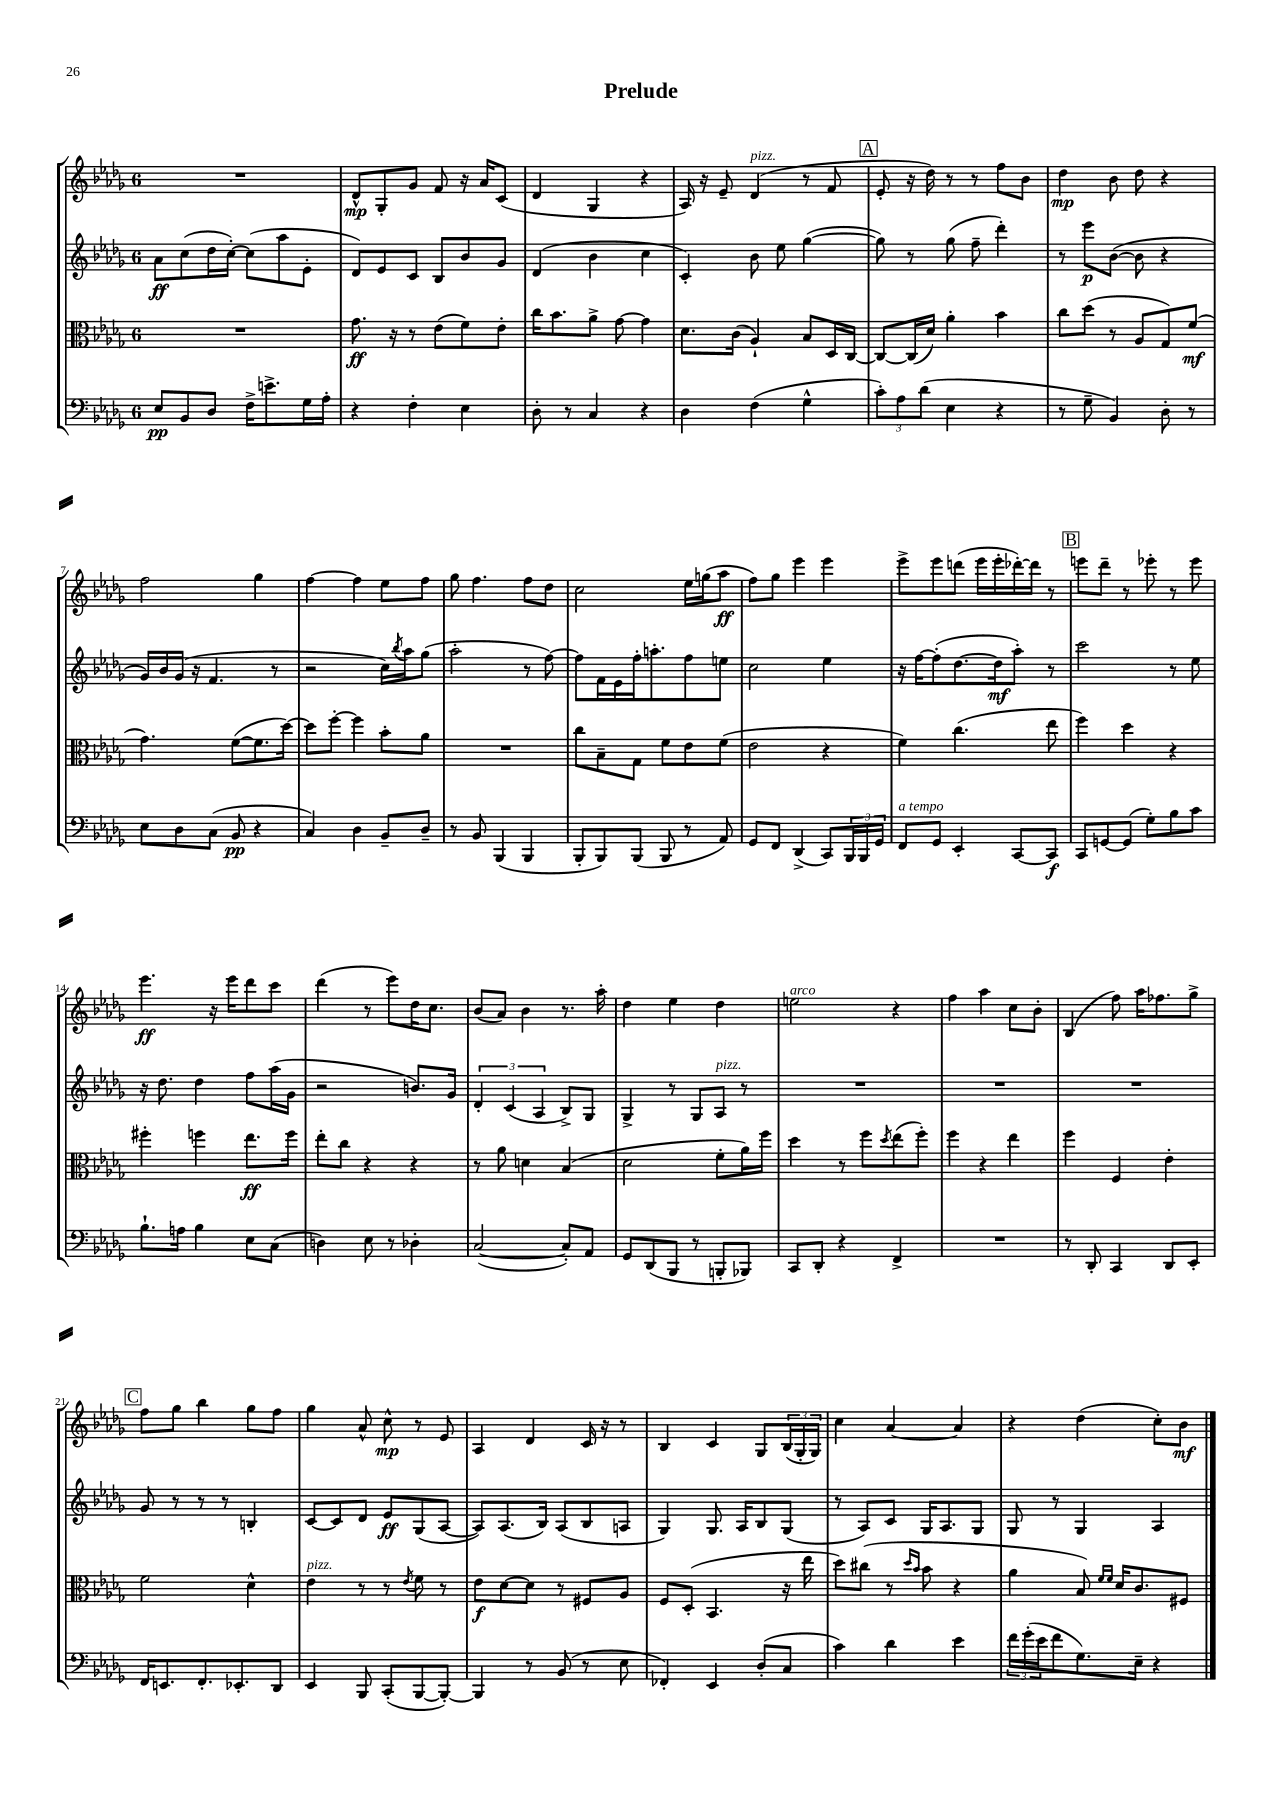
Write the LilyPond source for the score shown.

\header { title = "Prelude" }
<<
\new StaffGroup <<
\new Staff = "s0" {
    \clef treble \key des \major \once \override Staff.TimeSignature.style = #'single-digit \time 6/8
    R2. |
    des'8-^\mp ges8-. ges'8 f'8 r16 aes'16 c'8( |
    des'4 ges4 r4 |
    aes16) r16 ees'8-- des'4^\markup { \italic "pizz." }( r8 f'8 |
    \mark \markup { \box "A" } ees'8-. r16 des''16) r8 r8 f''8 bes'8 |
    des''4\mp bes'8 des''8 r4 |
    f''2 ges''4 |
    f''4~ f''4 ees''8 f''8 |
    ges''8 f''4. f''8 des''8 |
    c''2 ees''16 g''16( aes''8\ff |
    f''8) ges''8 ees'''4 ees'''4 |
    ees'''8-> ees'''8 d'''8( ees'''16 ees'''16-. des'''16~-.) des'''16 r8 |
    \mark \markup { \box "B" } e'''8 des'''8-- r8 ees'''8-. r8 ees'''8 |
    ees'''4.\ff r16 ees'''16 des'''8 c'''8 |
    des'''4( r8 ees'''8) des''16 c''8. |
    bes'8( aes'8) bes'4 r8. aes''16-. |
    des''4 ees''4 des''4 |
    e''2^\markup { \italic "arco" } r4 |
    f''4 aes''4 c''8 bes'8-. |
    bes4( f''8) aes''16 fes''8. ges''8-> |
    \mark \markup { \box "C" } f''8 ges''8 bes''4 ges''8 f''8 |
    ges''4 aes'8-^ c''8-^\mp r8 ees'8 |
    aes4 des'4 c'16 r16 r8 |
    bes4 c'4 ges8 \tuplet 3/2 { bes16( ges16-. ges16) } |
    c''4 aes'4~ aes'4 |
    r4 des''4( c''8-.) bes'8\mf \bar "|." |
}
\new Staff = "s1" {
    \clef treble \key des \major \once \override Staff.TimeSignature.style = #'single-digit \time 6/8
    aes'8\ff c''8( des''16 c''16~-.) c''8( aes''8 ees'8-. |
    des'8) ees'8 c'8 bes8 bes'8 ges'8 |
    des'4( bes'4 c''4 |
    c'4-.) bes'8 ees''8 ges''4~( |
    \mark \markup { \box "A" } ges''8) r8 ges''8( f''8-- des'''4-.) |
    r8 ees'''8\p bes'8~( bes'8 r4 |
    ges'16) bes'16 ges'16( r16 f'4. r8 |
    r2 c''16) \acciaccatura { bes''8 } aes''16 ges''8( |
    aes''2-. r8 f''8~) |
    f''8 f'16 ees'16 f''16-. a''8.-. f''8 e''8 |
    c''2 ees''4 |
    r16 f''16~ f''8-.( des''8.~ des''16\mf aes''8-.) r8 |
    \mark \markup { \box "B" } c'''2 r8 ees''8 |
    r16 des''8. des''4 f''8 aes''16( ges'16 |
    r2 b'8.) ges'16 |
    \tuplet 3/2 { des'4-. c'4( aes4 } bes8->) ges8 |
    ges4-> r8 ges8 aes8^\markup { \italic "pizz." } r8 |
    R2. |
    R2. |
    R2. |
    \mark \markup { \box "C" } ges'8 r8 r8 r8 b4-. |
    c'8~ c'8 des'8 ees'8\ff ges8( aes8~ |
    aes8) aes8.( bes16) aes8( bes8 a8 |
    ges4) ges8. aes16 bes8 ges8( |
    r8 aes8) c'8 ges16 aes8. ges8 |
    ges8 r8 ges4 aes4 \bar "|." |
}
\new Staff = "s2" {
    \clef alto \key des \major \once \override Staff.TimeSignature.style = #'single-digit \time 6/8
    R2. |
    ges'8.\ff r16 r8 ees'8( f'8) ees'8-. |
    c''16 bes'8. aes'8-> ges'8~ ges'4 |
    des'8. c'16( aes4-!) bes8 des16 c16~ |
    \mark \markup { \box "A" } c8~ c16( des'16) aes'4-. bes'4 |
    c''8 des''8( r8 aes8 ges8) f'8\mf( |
    ges'4.) f'8~( f'8. des''16~) |
    des''8 f''8~-. f''4 bes'8-. aes'8 |
    R2. |
    c''8 bes8-- ges8 f'8 ees'8 f'8( |
    ees'2 r4 |
    f'4) c''4.( ees''8 |
    \mark \markup { \box "B" } f''4) des''4 r4 |
    fis''4-. f''4 ees''8.\ff f''16 |
    ees''8-. c''8 r4 r4 |
    r8 aes'8 d'4 bes4( |
    des'2 f'8-. aes'16) f''16 |
    des''4 r8 f''8 \acciaccatura { des''8 } ees''8( f''8-.) |
    f''4 r4 ees''4 |
    f''4 f4 ees'4-. |
    \mark \markup { \box "C" } f'2 des'4-^ |
    ees'4^\markup { \italic "pizz." } r8 r8 \acciaccatura { ees'8 } f'8 r8 |
    ees'8\f des'8~ des'8 r8 fis8 aes8 |
    f8 des8-.( bes,4. r16 ees''16 |
    des''8) cis''8( r8 \grace { des''16 bes'16 } bes'8 r4 |
    aes'4 bes8) \grace { f'16 f'16 } des'16 c'8. fis8 \bar "|." |
}
\new Staff = "s3" {
    \clef bass \key des \major \once \override Staff.TimeSignature.style = #'single-digit \time 6/8
    ees8\pp bes,8 des8 f16-> e'8.-> ges16 aes16-. |
    r4 f4-. ees4 |
    des8-. r8 c4 r4 |
    des4 f4( ges4-^ |
    \mark \markup { \box "A" } \tuplet 3/2 { c'8-.) aes8 des'8( } ees4 r4 |
    r8 ges8-- bes,4) des8-. r8 |
    ees8 des8 c8( bes,8\pp r4 |
    c4) des4 bes,8-- des8-- |
    r8 bes,8 bes,,4( bes,,4 |
    bes,,8-. bes,,8) bes,,8( bes,,8 r8 aes,8) |
    ges,8 f,8 des,4->( c,8) \tuplet 3/2 { bes,,16 bes,,16 ges,16 } |
    f,8^\markup { \italic "a tempo" } ges,8 ees,4-. c,8~ c,8\f |
    \mark \markup { \box "B" } c,8 g,8~ g,8( ges8-.) bes8 c'8 |
    bes8.-! a16 bes4 ees8 c8( |
    d4) ees8 r8 des4-. |
    c2~( c8-.) aes,8 |
    ges,8 des,8( bes,,8 r8 b,,8-. bes,,8) |
    c,8 des,8-. r4 f,4-> |
    R2. |
    r8 des,8-. c,4 des,8 ees,8-. |
    \mark \markup { \box "C" } f,16 e,8. f,8.-. ees,8.-. des,8 |
    ees,4 bes,,8 c,8-.( bes,,8~ bes,,8~-.) |
    bes,,4 r8 bes,8( r8 ees8 |
    fes,4-.) ees,4 des8-.( c8 |
    c'4) des'4 ees'4 |
    \tuplet 3/2 { f'16 ges'16-.( ees'16 } f'8 ges8.) ees16-- r4 \bar "|." |
}
>>
>>
